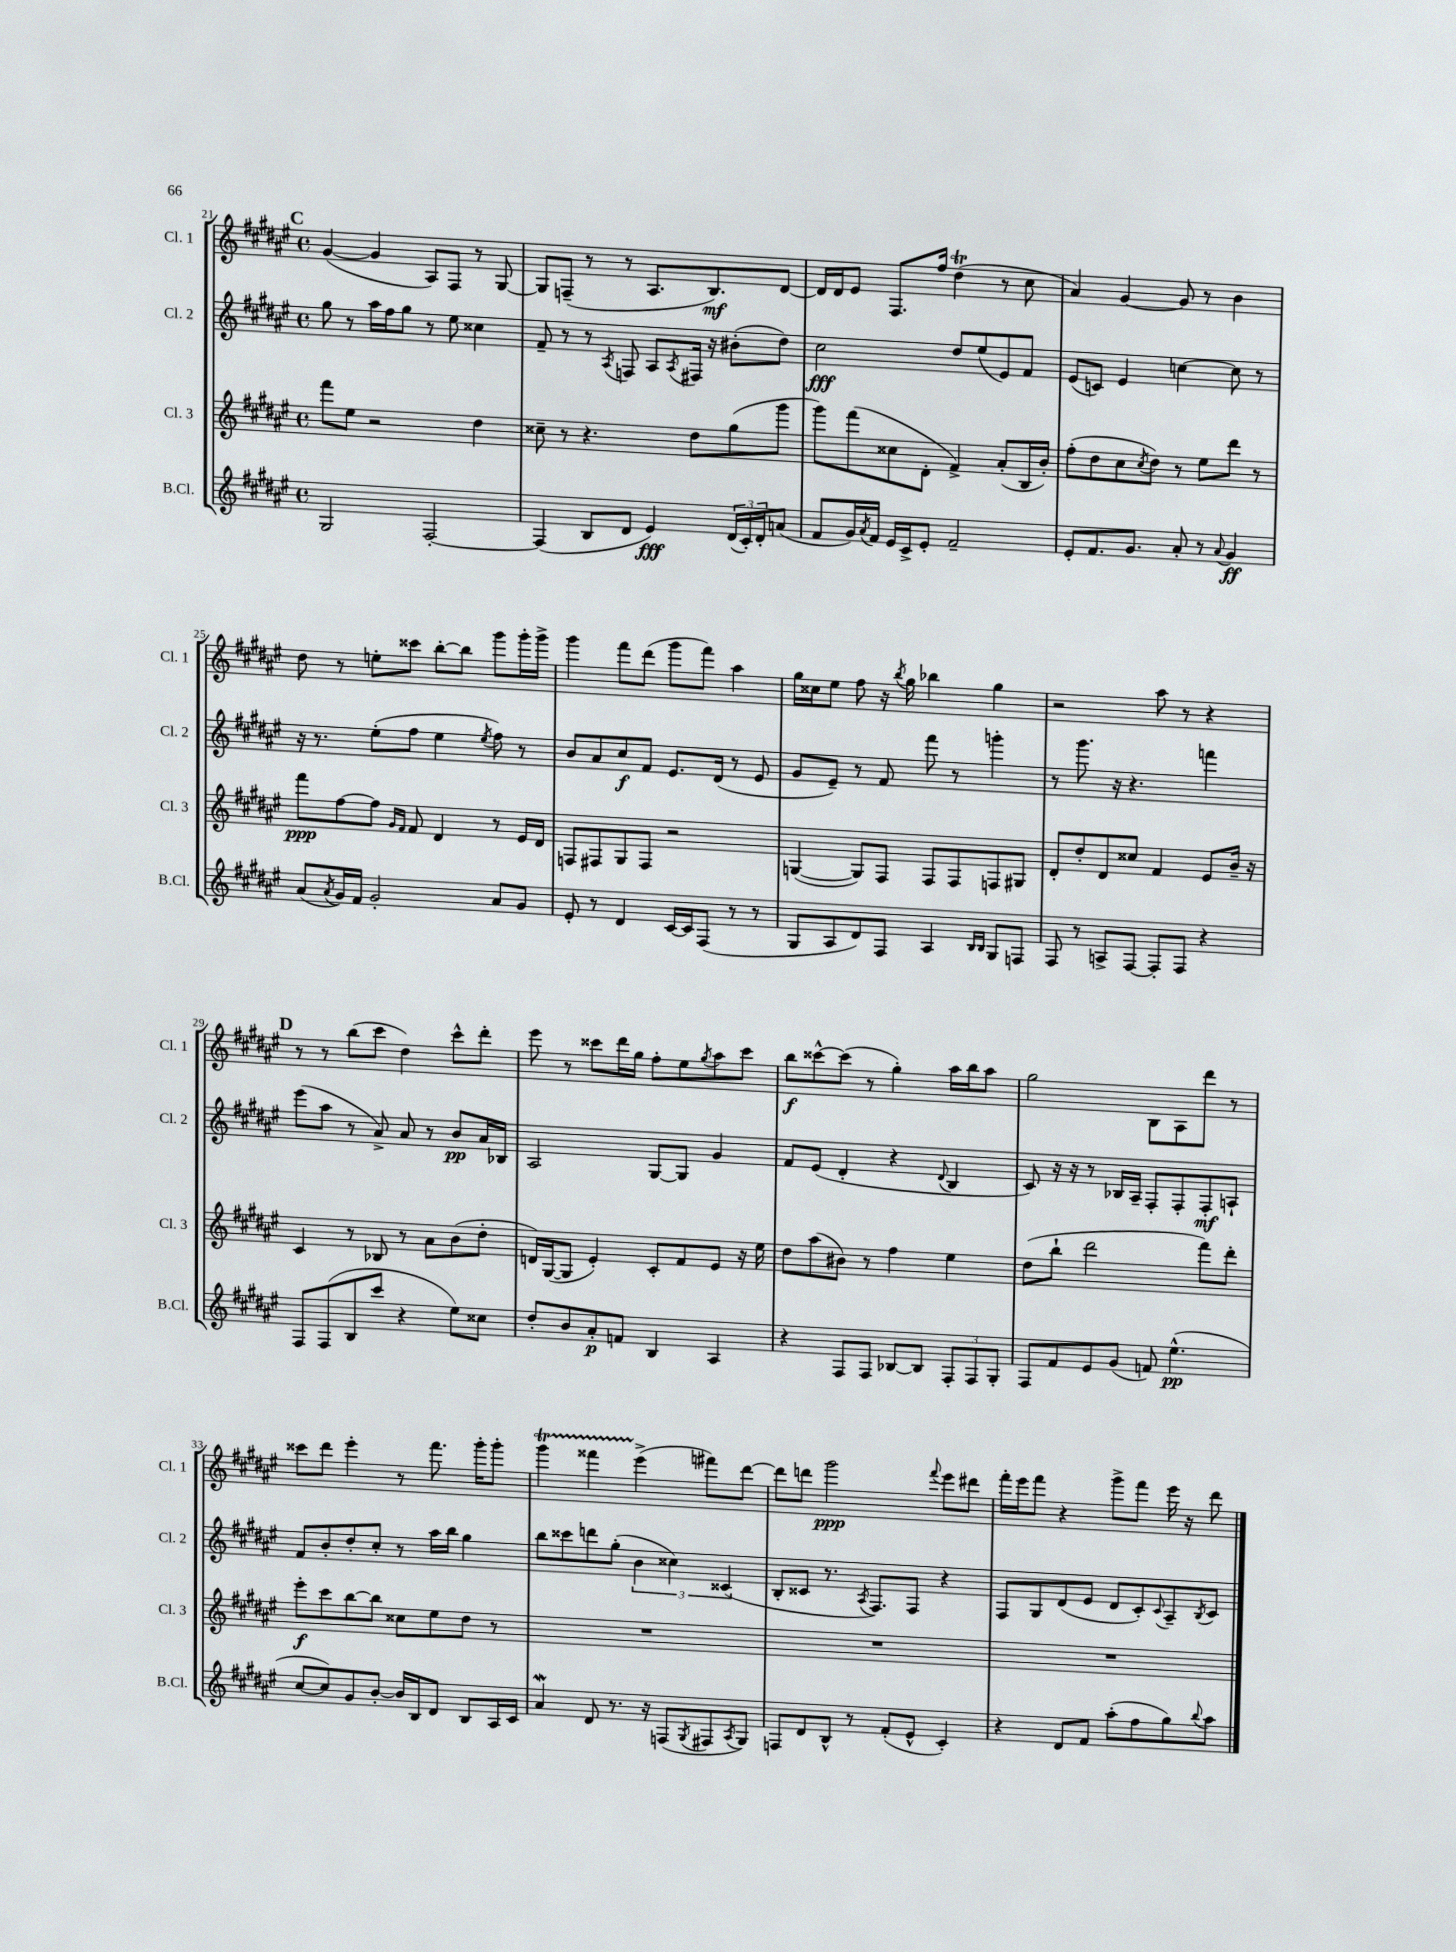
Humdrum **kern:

**kern	**dynam	**kern	**dynam	**kern	**dynam	**kern	**dynam
*part4	*part4	*part3	*part3	*part2	*part2	*part1	*part1
*staff4	*staff4	*staff3	*staff3	*staff2	*staff2	*staff1	*staff1
*I"B.Cl.	*	*I"Cl. 3	*	*I"Cl. 2	*	*I"Cl. 1	*
*I'B.Cl.	*	*I'Cl. 3	*	*I'Cl. 2	*	*I'Cl. 1	*
*clefG2	*	*clefG2	*	*clefG2	*	*clefG2	*
*k[f#c#g#d#a#e#]	*	*k[f#c#g#d#a#e#]	*	*k[f#c#g#d#a#e#]	*	*k[f#c#g#d#a#e#]	*
*M4/4	*	*M4/4	*	*M4/4	*	*M4/4	*
*met(c)	*	*met(c)	*	*met(c)	*	*met(c)	*
!!LO:REH:place=s1:t=C
=21	=21	=21	=21	=21	=21	=21	=21
2G#/	.	8fff#\L	.	8gg#\	.	([4g#/	.
.	.	8ee#\J	.	8r	.	.	.
.	.	2r	.	16aa#\LL	.	4g#/]	.
.	.	.	.	16ff#\J	.	.	.
.	.	.	.	8gg#\J	.	.	.
[2F#'/	.	.	.	8r	.	8A#/L)	.
.	.	.	.	8ee#\	.	8F#/J	.
.	.	4dd#\	.	4cc##X\	.	8r	.
.	.	.	.	.	.	[8G#/	.
=22	=22	=22	=22	=22	=22	=22	=22
(4F#/]	.	8cc##X~\	.	8f#~/	.	8G#/L]	.
.	.	8r	.	8r	.	(8Fn~/J	.
8B/L	.	4.r	.	8r	.	8r	.
.	.	.	.	8qA#/	.	.	.
8d#/J	.	.	.	8Fn/	.	8r	.
4e#/)	fff	.	.	8A#/L	.	8.A#/L	.
.	.	.	.	8qA#/	.	.	.
.	.	8dd#\L	.	16F#X/Jk	.	.	.
.	.	.	.	16r	.	8.B/)	mf
(24d#/LL	.	(8gg#\	.	(8b#X'\L	.	.	.
24c#'/)	.	.	.	.	.	.	.
24d#'/J	.	.	.	.	.	.	.
(8an/J	.	8ggg#\J	.	8dd#\J)	.	[8d#/J	.
=23	=23	=23	=23	=23	=23	=23	=23
8f#/L	.	8ggg#\L)	.	2cc#\	fff	16d#/LL]	.
.	.	.	.	.	.	16d#/J	.
16g#/L)	.	(8fff#\	.	.	.	8e#/J	.
8qa#/	.	.	.	.	.	.	.
16f#/JJ	.	.	.	.	.	.	.
16e#/LL	.	8cc##X\	.	.	.	8.F#/L	.
16c#^/J	.	.	.	.	.	.	.
8e#'/J	.	8d#'\J	.	.	.	.	.
.	.	.	.	.	.	16ff#/Jk	.
2f#~/	.	4f#^/)	.	8dd#/L	.	(4dd#T\	.
.	.	.	.	(8ee#/	.	.	.
.	.	(8a#'/L	.	8e#/)	.	8r	.
.	.	16B/L	.	8f#/J	.	8cc#\	.
.	.	16b'/JJ)	.	.	.	.	.
=24	=24	=24	=24	=24	=24	=24	=24
8e#'/L	.	(8ff#'\L	.	(8e#/L	.	4a#/)	.
8.f#/	.	8dd#\	.	8cn/J)	.	.	.
.	.	8cc#\	.	4e#/	.	[4g#/	.
8.g#/J	.	.	.	.	.	.	.
.	.	8qcc#/	.	.	.	.	.
.	.	8dd#\J)	.	.	.	.	.
8a#'/	.	8r	.	[4ccn\	.	8g#/]	.
8r	.	8ee#\L	.	.	.	8r	.
8qqa#/	.	.	.	.	.	.	.
4g#/	ff	8ddd#\J	.	8cc\]	.	4b\	.
.	.	8r	.	8r	.	.	.
!!LO:LB:g=z
=25	=25	=25	=25	=25	=25	=25	=25
(8a#/L	.	8fff#\L	ppp	16r	.	8dd#\	.
.	.	.	.	8.r	.	.	.
8qa#/	.	.	.	.	.	.	.
16g#/L)	.	[8ff#\	.	.	.	8r	.
16f#/JJ	.	.	.	.	.	.	.
2g#'/	.	8ff#\J]	.	(8ee#'\L	.	8een'\L	.
.	.	16qqg#/LL	.	.	.	.	.
.	.	16qqf#/JJ	.	.	.	.	.
.	.	8f#/	.	8ff#\J	.	8ccc##X\J	.
.	.	4d#/	.	4ee#\	.	[8bb'\L	.
.	.	.	.	.	.	8bb\J]	.
.	.	.	.	8qee#/	.	.	.
8a#/L	.	8r	.	8ff#\)	.	8ggg#\L	.
8g#/J	.	16e#/LL	.	8r	.	16ggg#'\L	.
.	.	16d#/JJ	.	.	.	16ggg#^\JJ	.
=26	=26	=26	=26	=26	=26	=26	=26
8e#'/	.	8Fn/L	.	8b/L	.	4ggg#\	.
8r	.	8F#X/	.	8a#/	.	.	.
4d#/	.	8G#/	.	8cc#/	f	8fff#\L	.
.	.	8F#/J	.	8f#/J	.	(8ddd#\J	.
[16c#/LL	.	2r	.	8.e#/L	.	8ggg#\L	.
16c#/J]	.	.	.	.	.	.	.
(8F#/J	.	.	.	.	.	8fff#\J)	.
.	.	.	.	(16d#/Jk	.	.	.
8r	.	.	.	8r	.	4aa#\	.
8r	.	.	.	8e#/	.	.	.
=27	=27	=27	=27	=27	=27	=27	=27
8G#/L	.	([4Gn/	.	8g#/L	.	16gg#\LL	.
.	.	.	.	.	.	16cc##X\J	.
8A#/	.	.	.	8e#~/J)	.	8ee#\J	.
8d#/)	.	8G/L])	.	8r	.	8ff#\	.
8F#/J	.	8F#/J	.	8f#/	.	16r	.
.	.	.	.	.	.	8qbb/	.
.	.	.	.	.	.	16gg#\	.
4A#/	.	8F#/L	.	8fff#\	.	4bb-X\	.
.	.	8F#/	.	8r	.	.	.
16qqB/LL	.	.	.	.	.	.	.
16qqB/JJ	.	.	.	.	.	.	.
8G#/L	.	8Fn/	.	4gggn'\	.	4gg#\	.
8Fn/J	.	8G#X/J	.	.	.	.	.
=28	=28	=28	=28	=28	=28	=28	=28
8F#/	.	8d#'/L	.	8r	.	2r	.
8r	.	8dd#'/	.	8.ggg#\	.	.	.
8An^/L	.	8d#/	.	.	.	.	.
.	.	.	.	16r	.	.	.
[8F#/J	.	8cc##X/J	.	4.r	.	.	.
8F#'/L]	.	4f#/	.	.	.	8aa#\	.
8F#/J	.	.	.	.	.	8r	.
4r	.	8e#/L	.	4fffn\	.	4r	.
.	.	16b~/Jk	.	.	.	.	.
.	.	16r	.	.	.	.	.
!!LO:LB:g=z
!!LO:REH:place=s1:t=D
=29	=29	=29	=29	=29	=29	=29	=29
8F#/L	.	4c#/	.	(8eee#\L	.	8r	.
(8F#/	.	.	.	8aa#\J	.	8r	.
8B/	.	8r	.	8r	.	(8bb\L	.
8ccc#/J	.	8B-X/	.	8a#^/)	.	8ccc#\J	.
4r	.	8r	.	8a#/	.	4dd#\)	.
.	.	8a#\L	.	8r	.	.	.
8ee#\L)	.	(8b\	.	8b/L	pp	8ccc#^^\L	.
8cc##X\J	.	8dd#'\J	.	16a#/L	.	8ddd#'\J	.
.	.	.	.	16B-X/JJ	.	.	.
=30	=30	=30	=30	=30	=30	=30	=30
8dd#'/L	.	16dn/LL)	.	2A#/	.	8eee#\	.
.	.	([16G#/J	.	.	.	.	.
8b/	.	8G#/J]	.	.	.	8r	.
8a#'/	p	4e#'/)	.	.	.	8ccc##X\L	.
8fn/J	.	.	.	.	.	16ddd#\L	.
.	.	.	.	.	.	16gg#\JJ	.
4B/	.	8c#'/L	.	[8G#/L	.	8ff#'\L	.
.	.	8f#/	.	8G#/J]	.	8ee#\	.
.	.	.	.	.	.	8qgg#/	.
4A#/	.	8e#/J	.	4g#/	.	8aa#\	.
.	.	16r	.	.	.	8ccc##\J	.
.	.	16ee#\	.	.	.	.	.
=31	=31	=31	=31	=31	=31	=31	=31
4r	.	8dd#\L	.	8f#/L	.	8bb\L	f
.	.	(8aa#\	.	(8e#/J	.	[8ccc##X^^\	.
8F#/L	.	8b#X\J)	.	4d#'/	.	(8ccc##\J]	.
8F#/J	.	8r	.	.	.	8r	.
[8B-X/L	.	4ff#\	.	4r	.	4gg#'\)	.
8B-/J]	.	.	.	.	.	.	.
.	.	.	.	8qqd#/	.	.	.
12F#'/L	.	4ee#\	.	4B/	.	16aa#\LL	.
.	.	.	.	.	.	16bb\J	.
12F#/	.	.	.	.	.	.	.
.	.	.	.	.	.	8aa#\J	.
12G#'/J	.	.	.	.	.	.	.
=32	=32	=32	=32	=32	=32	=32	=32
8F#/L	.	(8dd#\L	.	8c#/)	.	2gg#\	.
8f#/	.	8bb`\J	.	16r	.	.	.
.	.	.	.	16r	.	.	.
8e#/	.	2ddd#\	.	8r	.	.	.
(8g#/J	.	.	.	16B-X/LL	.	.	.
.	.	.	.	16A#~/JJ	.	.	.
8fn/)	.	.	.	8F#'/L	.	8B\L	.
(4.ee#^^\	pp	.	.	8F#'/	.	8A#\	.
.	.	8fff#\L)	.	8F#'/	mf	8ddd#\J	.
.	.	8ddd#'\J	.	8An`/J	.	8r	.
!!LO:LB:g=z
=33	=33	=33	=33	=33	=33	=33	=33
[8cc#/L	.	8eee#'\L	f	8f#/L	.	8ccc##X\L	.
8cc#/])	.	8ccc#\	.	8b'/	.	8ddd#\J	.
8g#/	.	[8bb\	.	8dd#'/	.	4eee#'\	.
[8b'/J	.	8bb\J]	.	8cc#'/J	.	.	.
16b/LL]	.	8cc##X\L	.	8r	.	8r	.
16B/J	.	.	.	.	.	.	.
8d#/J	.	8ee#\	.	16aa#\LL	.	8.fff#\	.
.	.	.	.	16bb\JJ	.	.	.
8B/L	.	8dd#\J	.	4gg#\	.	.	.
.	.	.	.	.	.	16ggg#'\KL	.
16A#/L	.	8r	.	.	.	8ggg#'\J	.
16c#/JJ	.	.	.	.	.	.	.
=34	=34	=34	=34	=34	=34	=34	=34
4a#W/	.	1r	.	8bb\L	.	4ggg#T\	.
.	.	.	.	8ccc##X\	.	.	.
8d#/	.	.	.	8dddn\	.	4fff##XTTT\	.
8.r	.	.	.	(8gg#'\J	.	.	.
.	.	.	.	6b\	.	(4eee#^\	.
16r	.	.	.	.	.	.	.
(8Fn/L	.	.	.	.	.	.	.
.	.	.	.	6cc##X\)	.	.	.
8qG#/	.	.	.	.	.	.	.
8F#X/	.	.	.	.	.	8fff#X\L)	.
.	.	.	.	(6c##X/	.	.	.
8qA#/	.	.	.	.	.	.	.
8G#/J)	.	.	.	.	.	[8ddd#\J	.
=35	=35	=35	=35	=35	=35	=35	=35
8Fn/L	.	1r	.	8B'/L	.	8ddd#\L]	.
8d#/	.	.	.	8c##X/J	.	8dddn\J	.
8B^^/J	.	.	.	8.r	.	2ggg#\	ppp
8r	.	.	.	.	.	.	.
.	.	.	.	8qA#/	.	.	.
.	.	.	.	8.F#/L)	.	.	.
(8f#'/L	.	.	.	.	.	.	.
8e#^^/J	.	.	.	8F#/J	.	.	.
.	.	.	.	.	.	8qqfff#/	.
4c#'/)	.	.	.	4r	.	8eee#\L	.
.	.	.	.	.	.	8ddd#X\J	.
=36	=36	=36	=36	=36	=36	=36	=36
4r	.	1r	.	8F#/L	.	16fff#'\LL	.
.	.	.	.	.	.	16eee#\J	.
.	.	.	.	8G#/	.	8fff#\J	.
8d#/L	.	.	.	(8d#/	.	4r	.
8f#/J	.	.	.	8e#/J	.	.	.
(8aa#'\L	.	.	.	8d#/L	.	8ggg#^\L	.
8ff#\	.	.	.	8c#'/)	.	8fff#\J	.
.	.	.	.	8qqc#/	.	.	.
8gg#\)	.	.	.	8A#~/	.	16eee#\	.
.	.	.	.	.	.	16r	.
8qqbb/	.	.	.	8qB/	.	.	.
8aa#\J	.	.	.	8c#/J	.	8ddd#\	.
==	==	==	==	==	==	==	==
*-	*-	*-	*-	*-	*-	*-	*-
